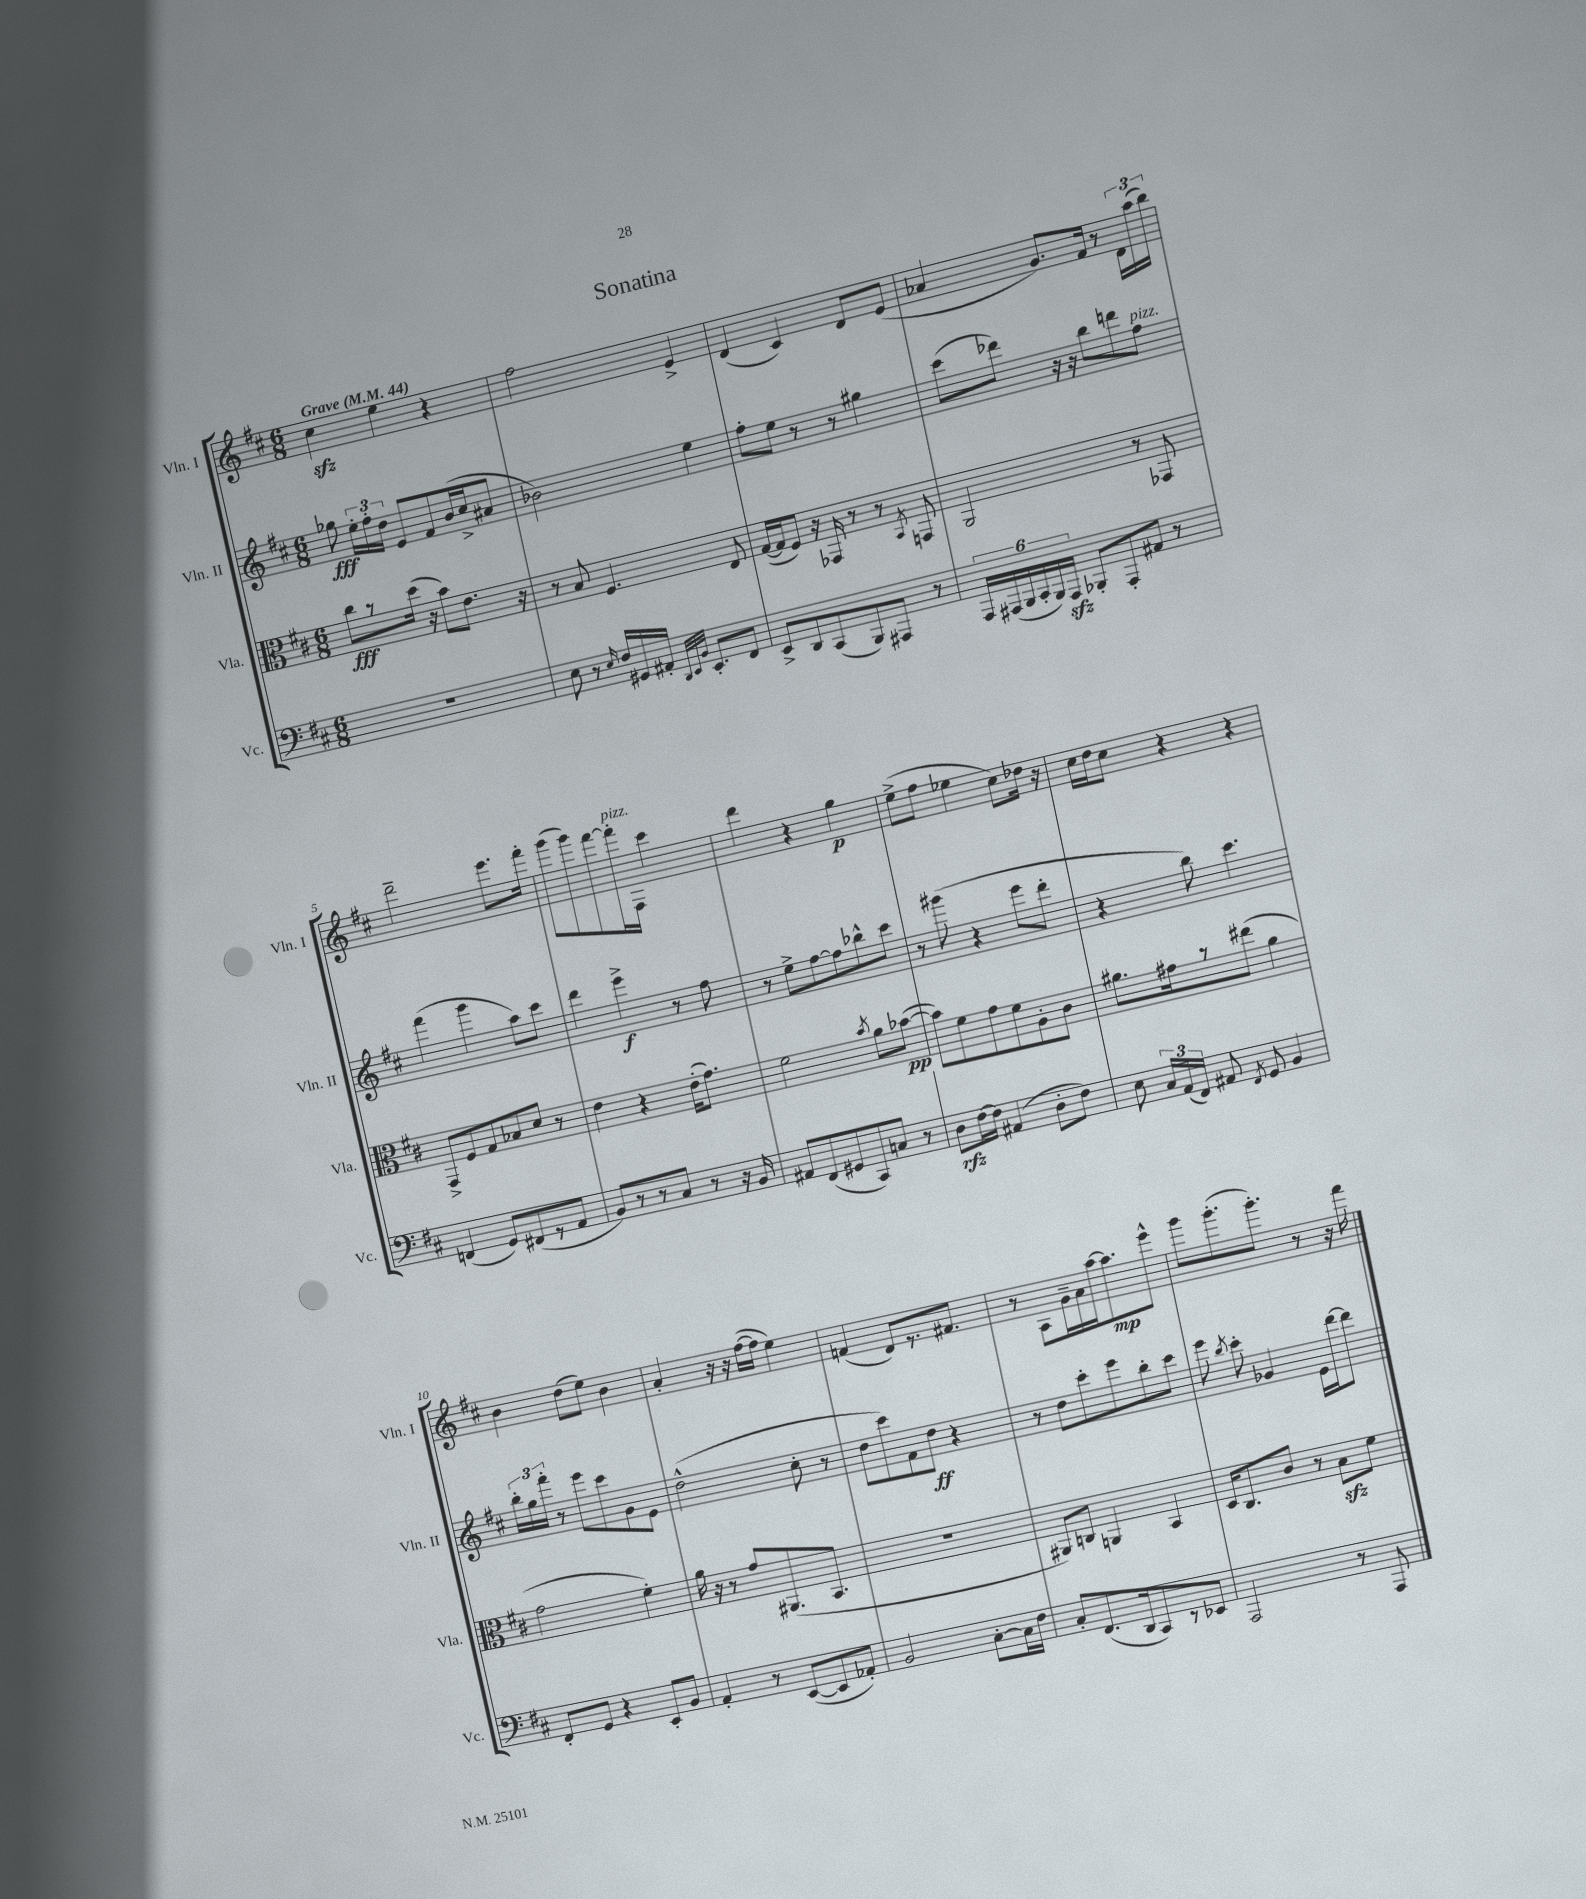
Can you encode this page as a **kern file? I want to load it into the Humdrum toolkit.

**kern	**dynam	**kern	**dynam	**kern	**dynam	**kern	**dynam
*part4	*part4	*part3	*part3	*part2	*part2	*part1	*part1
*staff4	*staff4	*staff3	*staff3	*staff2	*staff2	*staff1	*staff1
*I"Vc.	*	*I"Vla.	*	*I"Vln. II	*	*I"Vln. I	*
*I'Vc.	*	*I'Vla.	*	*I'Vln. II	*	*I'Vln. I	*
*clefF4	*	*clefC3	*	*clefG2	*	*clefG2	*
*k[f#c#]	*	*k[f#c#]	*	*k[f#c#]	*	*k[f#c#]	*
*M6/8	*	*M6/8	*	*M6/8	*	*M6/8	*
*MM44	*	*MM44	*	*MM44	*	*MM44	*
=1	=1	=1	=1	=1	=1	=1	=1
!	!	!	!	!	!	!LO:TX:a:B:t=Grave	!
2.r	.	8cc#\L	fff	8gg-X\	fff	4cc#zz\	.
.	.	8r	.	24ee'\LL	.	.	.
.	.	.	.	24ff#'\	.	.	.
.	.	.	.	24dd\JJ	.	.	.
.	.	(16dd\Jk	.	8e/L	.	4ee\	.
.	.	16r	.	.	.	.	.
.	.	8b\L)	.	8f#/	.	.	.
.	.	8.e\J	.	(16b/L	.	4r	.
.	.	.	.	16cc#^/J	.	.	.
.	.	.	.	8a#X/J	.	.	.
.	.	16r	.	.	.	.	.
=2	=2	=2	=2	=2	=2	=2	=2
8E\	.	8r	.	2b-X\)	.	2ff#\	.
8r	.	8B/	.	.	.	.	.
16qqE/	.	.	.	.	.	.	.
16F#/LL	.	4.F#/	.	.	.	.	.
16GG#X/	.	.	.	.	.	.	.
16AA#X'/JJ	.	.	.	.	.	.	.
32qqDD/LLL	.	.	.	.	.	.	.
32qqEE/	.	.	.	.	.	.	.
32qqBB/JJJ	.	.	.	.	.	.	.
8.EE'/L	.	.	.	.	.	.	.
.	.	.	.	4ee\	.	4e^/	.
8FF#/J	.	8E/	.	.	.	.	.
=3	=3	=3	=3	=3	=3	=3	=3
8EE^/L	.	([16G/LL	.	8ff#'\L	.	(4d/	.
.	.	16G/J]	.	.	.	.	.
8DD/	.	8F#/J)	.	8ee\J	.	.	.
(8CC#/	.	16r	.	8r	.	4c#/)	.
.	.	16GG-X/	.	.	.	.	.
8BBB/)	.	8r	.	8r	.	.	.
8AAA#X/J	.	8r	.	4gg#X\	.	8d/L	.
.	.	8qBB/	.	.	.	.	.
8r	.	8GGn/	.	.	.	(8e/J	.
=4	=4	=4	=4	=4	=4	=4	=4
24AAA/LL	.	2AA/	.	(8ccc#\L	.	4a-X/	.
(24AAA#X/	.	.	.	.	.	.	.
24BBB/	.	.	.	.	.	.	.
24CC#'/	.	.	.	8ddd-X\J)	.	.	.
24BBB/)	.	.	.	.	.	.	.
24AAA#zz/JJ	.	.	.	.	.	.	.
8BBB-X'/L	.	.	.	16r	.	8.g/L)	.
.	.	.	.	16r	.	.	.
8AAA#'/	.	.	.	8bb\L	.	.	.
.	.	.	.	.	.	16f#/Jk	.
8AA#X/J	.	8r	.	8dddn\	.	8r	.
!	!	!	!	!LO:TX:a:i:t=pizz.	!	!	!
8r	.	8GG-X/	.	8ff#\J	.	24d\LL	.
.	.	.	.	.	.	(24aa\	.
.	.	.	.	.	.	24bb\JJ)	.
!!LO:LB:g=z
=5	=5	=5	=5	=5	=5	=5	=5
(4FFn/	.	8GG^/L	.	(4fff#\	.	2ddd~\	.
.	.	8F#/	.	.	.	.	.
8GG/L)	.	8G/	.	4ggg\	.	.	.
(8FF#X/	.	8B-X/	.	.	.	.	.
8r	.	8d/J	.	8aa\L)	.	8.eee\L	.
8AA/J	.	8r	.	8ccc#\J	.	.	.
.	.	.	.	.	.	16fff#'\Jk	.
=6	=6	=6	=6	=6	=6	=6	=6
8BB/L)	.	4e\	.	4ddd\	.	(8ggg\L	.
8r	.	.	.	.	.	8ggg\)	.
8r	.	4r	.	4eee^\	f	[8fff#\	.
!	!	!	!	!	!	!LO:TX:a:i:t=pizz.	!
8C#/J	.	.	.	.	.	16fff#'\L]	.
.	.	.	.	.	.	16F#\JJ	.
8r	.	(16e'\KL	.	8r	.	4ccc#\	.
.	.	8.g\J)	.	.	.	.	.
16r	.	.	.	8ff#\	.	.	.
16BB/	.	.	.	.	.	.	.
=7	=7	=7	=7	=7	=7	=7	=7
8AA#X/L	.	2f#\	.	8r	.	4ddd\	.
(8FF#/	.	.	.	8ee^\L	.	.	.
8GG#X/	.	.	.	[8ff#\	.	4r	.
8CC#/)	.	.	.	8ff#\]	.	.	.
.	.	8qb/	.	.	.	.	.
8Cn/J	.	8a\L	.	8bb-X^^\	.	4gg\	p
8r	.	([8b-X\J	pp	8ccc#\J	.	.	.
=8	=8	=8	=8	=8	=8	=8	=8
8D\L	rfz	8b-\L])	.	8r	.	(8ee^\L	.
[16F#\L	.	8f#\	.	(8ggg#X\	.	8ff#\J	.
16F#\JJ]	.	.	.	.	.	.	.
(4AA#X/	.	8g\	.	4r	.	4ee-X\	.
.	.	8f#\	.	.	.	.	.
8D'\L	.	8A'\	.	8eee\L	.	8cc#\L)	.
8F#\J)	.	8c#\J	.	8ddd'\J	.	16dd-X\Jk	.
.	.	.	.	.	.	16r	.
=9	=9	=9	=9	=9	=9	=9	=9
8E\	.	8.a#X\L	.	4r	.	16cc#\LL	.
.	.	.	.	.	.	16dd\J	.
24C#/LL	.	.	.	.	.	8cc#\J	.
(24AA/	.	.	.	.	.	.	.
.	.	16g#X\k	.	.	.	.	.
24FF#/JJ)	.	.	.	.	.	.	.
8AA#X/	.	8r	.	8bb\)	.	4r	.
8qFF#/	.	.	.	.	.	.	.
8GG/	.	(8ee#X\J	.	4.ccc#\	.	.	.
4BB/	.	4a#\	.	.	.	4r	.
!!LO:LB:g=z
=10	=10	=10	=10	=10	=10	=10	=10
8FF#'/L	.	2g\	.	24bb'\LL	.	4b\	.
.	.	.	.	24gg\	.	.	.
.	.	.	.	24fff#'\JJ	.	.	.
8GG/J	.	.	.	8r	.	.	.
4r	.	.	.	8eee\L	.	(8dd\L	.
.	.	.	.	8ccc#\	.	8ee\J)	.
8EE'/L	.	4f#'\)	.	8g\	.	4b\	.
8BB/J	.	.	.	8e\J	.	.	.
=11	=11	=11	=11	=11	=11	=11	=11
4AA'/	.	16a\	.	(2dd^^\	.	4a'/	.
.	.	16r	.	.	.	.	.
.	.	8r	.	.	.	.	.
8r	.	8g/L	.	.	.	16r	.
.	.	.	.	.	.	16r	.
([8EE/L	.	(8.AA#X/	.	.	.	([16ff#\LL	.
.	.	.	.	.	.	16ff#\JJ]	.
8EE/]	.	.	.	8cc#'\	.	4ee\)	.
.	.	8.BB/J	.	.	.	.	.
8AA-X'/J)	.	.	.	8r	.	.	.
=12	=12	=12	=12	=12	=12	=12	=12
2BB/	.	2.r	.	8dd\L	.	(4fn/	.
.	.	.	.	8ccc#\)	.	.	.
.	.	.	.	8f#\	.	8d/L)	.
.	.	.	.	8dd\J	ff	8.r	.
[8C#'\L	.	.	.	4r	.	.	.
.	.	.	.	.	.	8.f#X/J	.
16C#\L]	.	.	.	.	.	.	.
16F#\JJ	.	.	.	.	.	.	.
=13	=13	=13	=13	=13	=13	=13	=13
8C#'/L	.	8AA#X/L)	.	8r	.	8r	.
(8.FF#/	.	8Cn/J	.	8dd\L	.	8A\L	.
.	.	4AAn/	.	8ccc#'\	.	16g~\L	.
16DD/k	.	.	.	.	.	16a\	.
8CC#/)	.	.	.	8eee\	.	[16aa\J	.
.	.	.	.	.	.	8.aa\]	mp
8r	.	4BB/	.	8bb'\	.	.	.
8EE-X/J	.	.	.	8ccc#\J	.	8eee^^\J	.
=14	=14	=14	=14	=14	=14	=14	=14
2AAA/	.	16D/KL	.	8eee\	.	8ggg\L	.
.	.	8.C#/	.	.	.	.	.
.	.	.	.	8qbb/	.	.	.
.	.	.	.	8ccc#'\	.	(8.ggg'\	.
.	.	8c#/J	.	4g-X/	.	.	.
.	.	.	.	.	.	8.ggg'\J)	.
.	.	8r	.	.	.	.	.
8r	.	8Bzz\L	.	16e\LL	.	8r	.
.	.	.	.	[16ddd\J	.	.	.
8AAA/	.	8f#\J	.	8ddd\J]	.	16r	.
.	.	.	.	.	.	16fff#\	.
==	==	==	==	==	==	==	==
*-	*-	*-	*-	*-	*-	*-	*-
